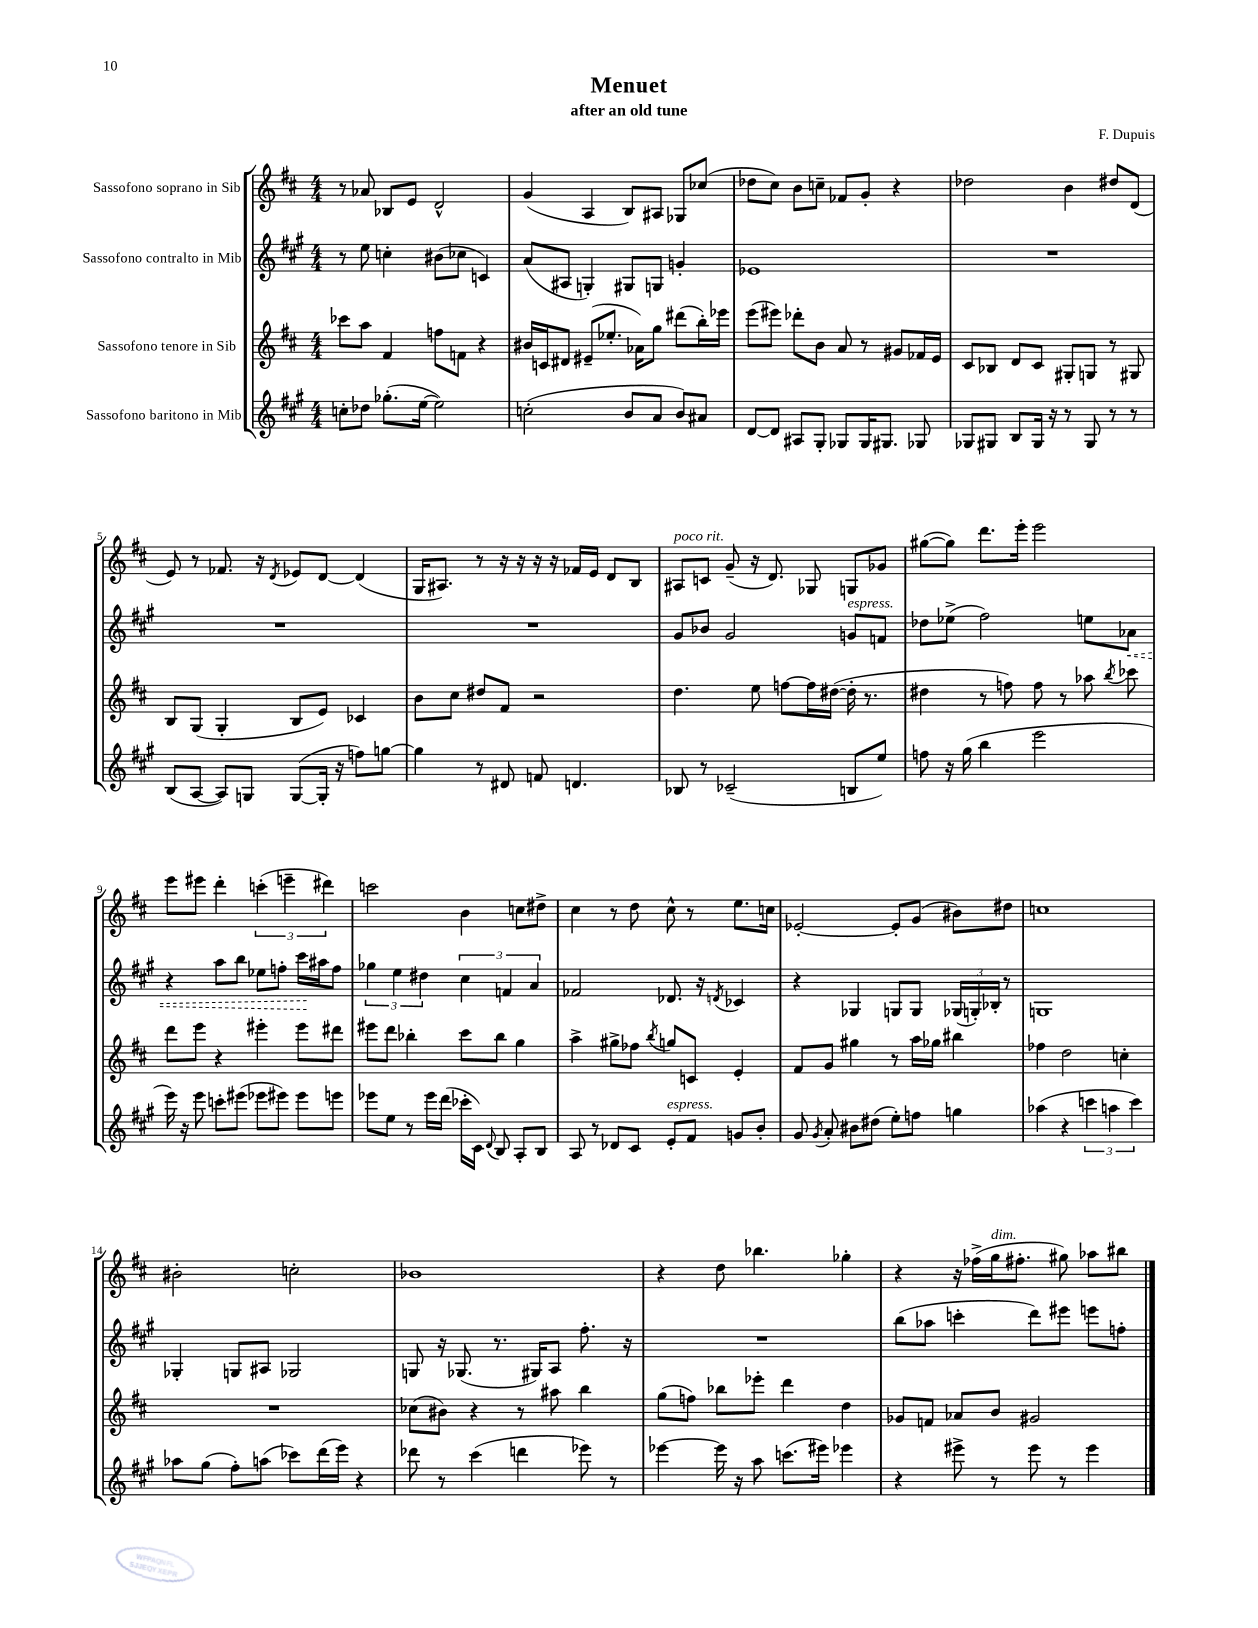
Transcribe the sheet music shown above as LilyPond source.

\header { title = "Menuet" composer = "F. Dupuis" subtitle = "after an old tune" }
<<
\new StaffGroup <<
\new Staff = "s0" \with { instrumentName = "Sassofono soprano in Sib" } {
    \clef treble \key d \major \numericTimeSignature \time 4/4
    \autoBeamOff r8 aes'8 bes8[ e'8] d'2-^ |
    g'4( a4 b8[) ais8] ges8[ ces''8]( |
    des''8[ cis''8]) b'8[ c''8]-- fes'8[ g'8]-. r4 |
    des''2 b'4 dis''8[ d'8]( |
    e'8) r8 fes'8. r16 \acciaccatura { d'8 } ees'8[ d'8]~ d'4( |
    g16[ ais8.]) r8 r16 r16 r16 r16 fes'16[ e'16] d'8[ b8] |
    ais8[^\markup { \italic "poco rit." } c'8] g'8--( r16 d'8.) ges8 g8[ ges'8] |
    gis''8[~( gis''8]) d'''8.[ e'''16]-. e'''2 |
    e'''8[ eis'''8] d'''4-. \tuplet 3/2 { c'''4-.( e'''4-- dis'''4) } |
    c'''2 b'4 c''8[ dis''8]-> |
    cis''4 r8 d''8 cis''8-^ r8 e''8.[ c''16] |
    ees'2~-. ees'8[-. g'8]( bis'8[) dis''8] |
    c''1 |
    bis'2-. c''2-. |
    bes'1 |
    r4 d''8 bes''4. ges''4-. |
    r4 r16 fes''16[->( g''16^\markup { \italic "dim." } fis''8.]-. gis''8) aes''8[ bis''8] \bar "|." |
}
\new Staff = "s1" \with { instrumentName = "Sassofono contralto in Mib" } {
    \clef treble \key a \major \numericTimeSignature \time 4/4
    \autoBeamOff r8 e''8 c''4-. bis'8[( ces''8] c'4) |
    a'8[( ais8] g4-.) gis8[ g8] g'4-. |
    ees'1 |
    R1 |
    R1 |
    R1 |
    gis'8[ bes'8] gis'2 g'8[^\markup { \italic "espress." } f'8] |
    des''8[ ees''8]->( fis''2) e''8[ \once \override Hairpin.style = #'dashed-line aes'8]\< |
    r4 a''8[ b''8] ees''8[ f''8]-. cis'''16[\! ais''16 f''8] |
    \tuplet 3/2 { ges''4 e''4 dis''4 } \tuplet 3/2 { cis''4 f'4 a'4 } |
    fes'2 des'8. r16 \acciaccatura { d'8 } ces'4 |
    r4 ges4 g8[ g8] \tuplet 3/2 { ges16[( g16-.) bes16]-. } r8 |
    g1 |
    ges4-. g8[ ais8] ges2 |
    g8 r16 ges8.( r8. gis16[) a8] fis''8.-. r16 |
    R1 |
    b''8[( aes''8] c'''4-. d'''8[) eis'''8] e'''8[ f''8]-. \bar "|." |
}
\new Staff = "s2" \with { instrumentName = "Sassofono tenore in Sib" } {
    \clef treble \key d \major \numericTimeSignature \time 4/4
    \autoBeamOff ces'''8[ a''8] fis'4 f''8[ f'8] r4 |
    bis'16[ c'16 dis'8] eis'8[--( ees''8.]-. aes'16[) g''8] dis'''8[( b''16-.) ees'''16] |
    e'''8[( eis'''8]) des'''8[-. b'8] a'8 r8 gis'8[ fes'16 e'16] |
    cis'8[ bes8] d'8[ cis'8] gis8[-. g8] r8 gis8 |
    b8[ g8]( g4-. b8[ e'8]) ces'4 |
    b'8[ cis''8] dis''8[ fis'8] r2 |
    d''4. e''8 f''8[~ f''16 dis''16]~( dis''16-. r8. |
    dis''4 r8 f''8) f''8 r8 aes''8 \acciaccatura { b''8 } ces'''8 |
    d'''8[ e'''8] r4 eis'''4-. eis'''8[ dis'''8] |
    eis'''8[ d'''8] bes''4-. cis'''8[ bes''8] g''4 |
    a''4-> gis''8[-> fes''8] \acciaccatura { b''8 } g''8[ c'8] e'4-. |
    fis'8[ g'8] gis''4 r8 a''16[ ges''16] bis''4 |
    fes''4 d''2 c''4-. |
    R1 |
    ces''8[( bis'8]) r4 r8 ais''8 b''4 |
    g''8[( f''8]) bes''8[ ees'''8]-. d'''4 d''4 |
    ges'8[ f'8] aes'8[ b'8] gis'2 \bar "|." |
}
\new Staff = "s3" \with { instrumentName = "Sassofono baritono in Mib" } {
    \clef treble \key a \major \numericTimeSignature \time 4/4
    \autoBeamOff c''8[-. des''8] ges''8.[-.( e''16]~ e''2) |
    c''2-.( b'8[ a'8] b'8[) ais'8] |
    d'8[~ d'8] ais8[ gis8]-. ges8[ ges16 gis8.] ges8 |
    ges8[ gis8] b8[ gis16] r16 r8 gis8 r8 r8 |
    b8[( a8]~ a8[) g8] g8[~( g16]-. r16 f''8[) g''8]~ |
    g''4 r8 dis'8 f'8 d'4. |
    bes8 r8 ces'2--( b8[ e''8]) |
    f''8 r16 gis''16( b''4 e'''2 |
    e'''16) r16 e'''8 c'''8[-. eis'''8]( ees'''8[ eis'''8]) eis'''8[ e'''8] |
    ees'''8[ e''8] r8 ees'''16[ d'''16]( ces'''16[-. cis'16]) \appoggiatura { d'8 } b8 a8[-. b8] |
    a8 r8 des'8[ cis'8] e'8[-.^\markup { \italic "espress." } fis'8] g'8[ b'8]-. |
    gis'8 \acciaccatura { gis'8 } a'8-. bis'8[ dis''8]( e''8[-.) f''8] g''4 |
    aes''4( r4 \tuplet 3/2 { c'''4 a''4 c'''4) } |
    aes''8[ gis''8]( fis''8[-.) a''8]( ces'''8[) d'''16( e'''16]) r4 |
    des'''8 r8 cis'''4( d'''4 ees'''8) r8 |
    ees'''4~ ees'''16 r16 a''8 c'''8.[( eis'''16]) ees'''4 |
    r4 eis'''8-> r8 eis'''8 r8 eis'''4 \bar "|." |
}
>>
>>
